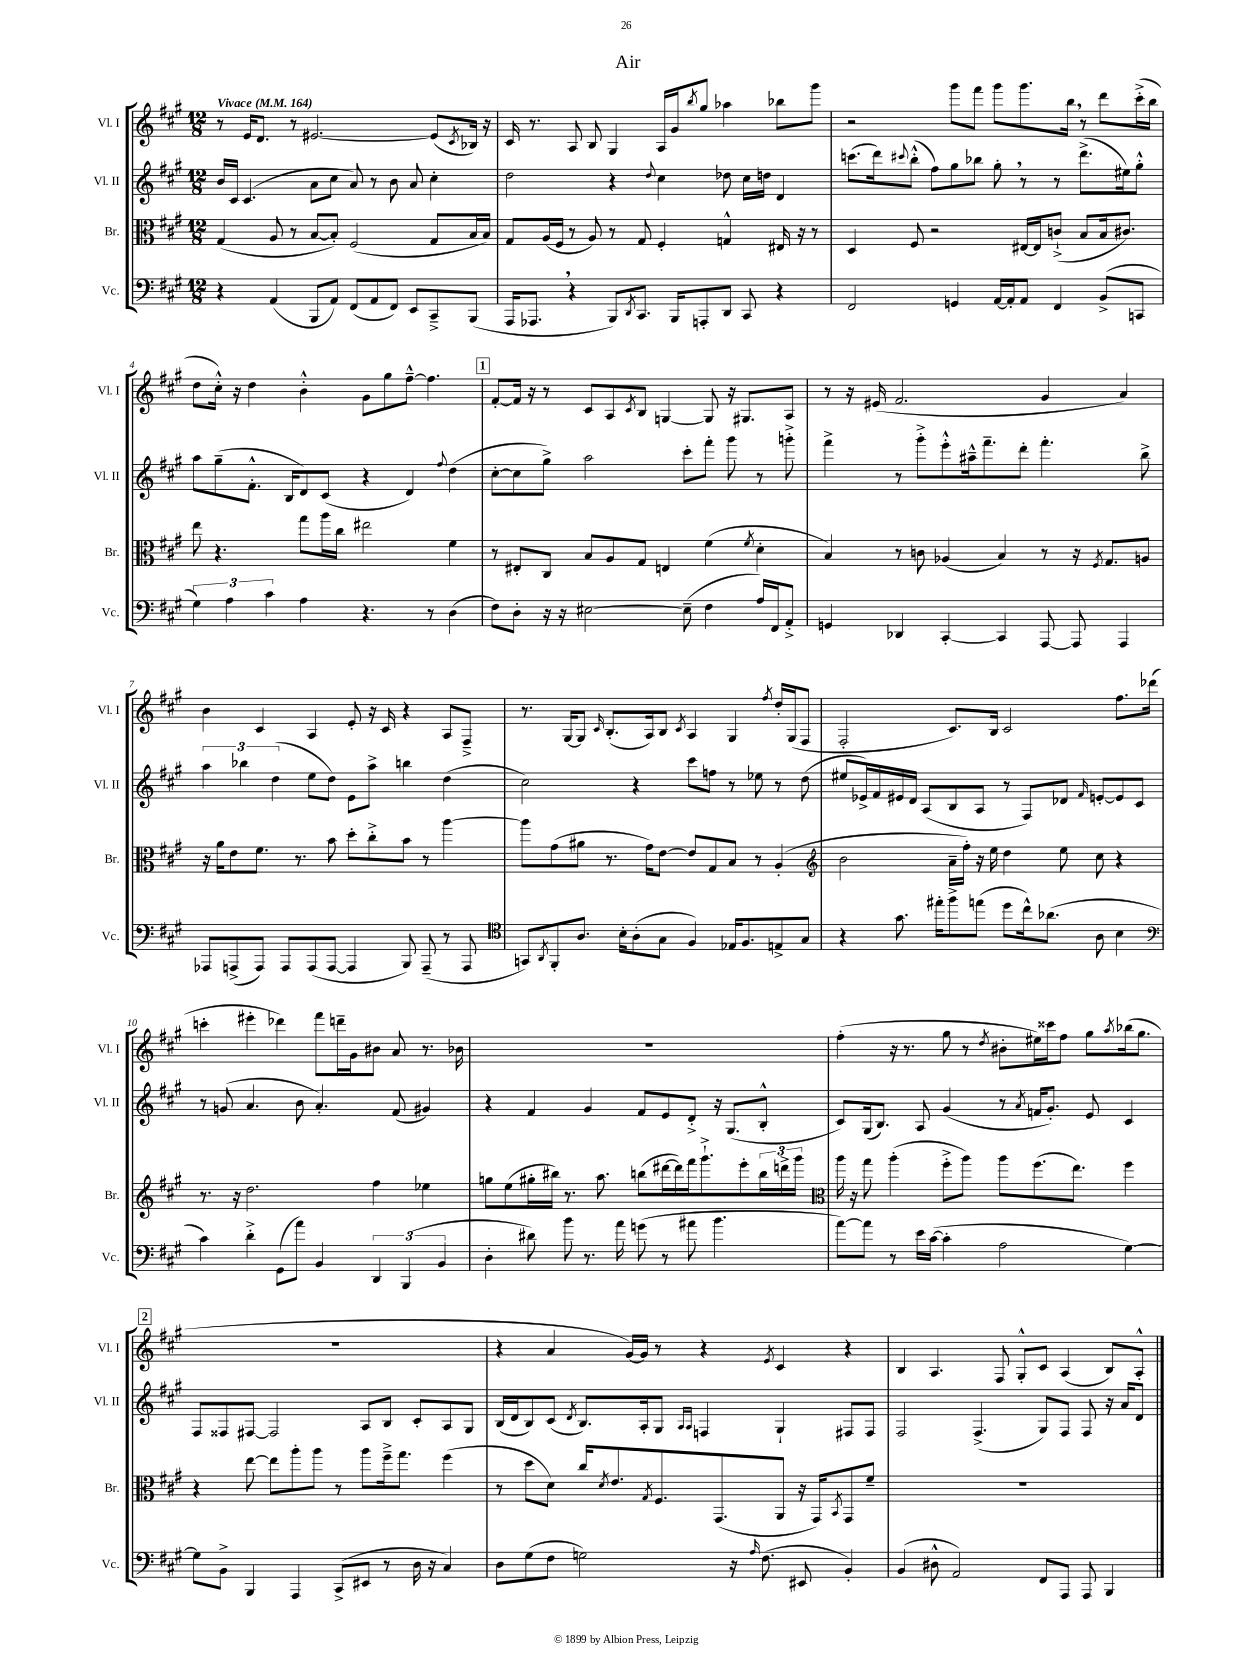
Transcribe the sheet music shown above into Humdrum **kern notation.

**kern	**kern	**kern	**kern
*staff4	*staff3	*staff2	*staff1
*clefF4	*clefC3	*clefG2	*clefG2
*k[f#c#g#]	*k[f#c#g#]	*k[f#c#g#]	*k[f#c#g#]
*M12/8	*M12/8	*M12/8	*M12/8
*MM164	*MM164	*MM164	*MM164
4r	(4G#	16b	8r
.	.	16c#	.
.	.	(4.c#	16e
.	.	.	8.d
(4AA	8A	.	.
.	8r	.	8r
8BBB	[8B	8a	[2.e#
8AA)	8B'])	8cc#	.
(8FF#	(2F#	8a)	.
8AA	.	8r	.
8FF#)	.	8b	.
8EE	.	8a	.
8CC#~^	8G#	4cc#'	(8e#]
.	.	.	8qc#
(8BBB	16B	.	16B-)
.	16B)	.	16r
=	=	=	=
16AAA	8G#	2dd	16c#
8.AAA-	.	.	8.r
.	(16A	.	.
.	16F#	.	.
4r	8r	.	8A
.	8A)	.	8B
8BBB)	8r	4r	4G#
8qDD	.	.	.
8.CC#	8G#	.	.
.	.	8qqdd	.
.	4F#'	4cc#	16A
16BBB	.	.	16g#
.	.	.	8qbb
8AAA'	.	.	8gg#
8DD	4G^^	8dd-	4aa-
8CC#	.	16cc#	.
.	.	16dd	.
4r	16E#	4d	8bb-
.	16r	.	.
.	8r	.	8ggg#
=	=	=	=
2FF#	4D	(8.ccc	2r
.	.	16ddd)	.
.	.	8qqccc#	.
.	8F#	(8bb'^^	.
.	2r	8ff#)	.
4GG	.	8gg#	8ggg#
.	.	8bb-	8fff#
[16AA	.	8gg#'	8ggg#
16AA']	.	.	.
8AA	[16E#	8r	8.ggg#
.	16E#]	.	.
4FF#	(8c`^	8r	.
.	.	.	16bb
.	8B	(8.ddd^	8r
(8BB^	16B	.	8ddd
.	8.c#)	16ee#)	.
8CC	.	8gg#'^^	(16ccc#'^
.	.	.	16bb
=	=	=	=
6G#)	8ee	8aa	8dd
.	4.r	(8gg#~	16cc#'^^)
6A	.	.	.
.	.	.	16r
.	.	8.f#'^^	4dd
6c#	.	.	.
.	.	16B	.
4A	8gg#	8d)	4b'^^
.	16aa	(8c#	.
.	16cc#	.	.
4.r	2ee#	4r	8g#
.	.	.	8gg#
.	.	4d)	[8ff#~^^
8r	.	.	4.ff#]
.	.	8qqff#	.
(4D	4f#	(4dd	.
=	=	=	=
8F#)	8r	[8cc#'	[8f#'
8D'	8E#'	8cc#]	16f#]
.	.	.	16r
16r	8C#	8gg#^)	8r
16r	.	.	.
[2E#	8B	2aa	8c#
.	8A	.	8A
.	.	.	8qc#
.	8G#	.	8B
.	4E	.	[4G
(8E#~]	.	8ccc#'	.
4F#	(4f#	8fff#'	8G]
.	.	8ggg#	16r
.	.	.	8.G#
.	8qf#	.	.
16A)	4d'	8r	.
16FF#	.	.	.
8AA'^	.	8ggg'^	8A
=	=	=	=
4GG	4B)	4fff#^	8r
.	.	.	16r
.	.	.	(16e#
4DD-	8r	8r	2.f#
.	8c	8ggg#'^	.
[4CC#'	(4A-	8eee'^^	.
.	.	16aa#~^^	.
.	.	8.fff#~	.
4CC#]	4B)	.	.
.	.	8ddd'	.
[8AAA	8r	4.fff#'	4g#
8AAA]	16r	.	.
.	8qF#	.	.
.	8.G#	.	.
4AAA	.	.	4a)
.	8A	8bb^	.
=	=	=	=
8AAA-	16r	6aa	4b
.	16a	.	.
(8AAA^	8e	.	.
.	.	6bb-	.
8AAA)	8.f#	.	4c#
.	.	(6dd	.
8AAA	.	.	.
.	8.r	.	.
(8AAA	.	8ee	4A
[8AAA	8b	8dd)	.
4AAA]	8dd'	8e	8e'
.	8cc#'^	8aa^	16r
.	.	.	16c#
8BBB)	8b	4bb	4r
(8AAA~	8r	.	.
8r	[4aa	(4dd	8A
8AAA	.	.	8F#~^
=	=	=	=
*clefC4	*	*	*
8GG)	8aa]	2cc#)	8.r
8qAA	.	.	.
8FF#'	(8g#	.	.
.	.	.	[16G#
8.A	8a#	.	8G#]
.	.	.	16qqc#
.	8.r	.	(8.B'
16B'	.	.	.
(8A'	.	4r	.
.	16g#)	.	16A)
8G#	[8e	.	8B
.	.	.	8qc#
4F#)	8e]	8ccc#	4A
.	8G#	8ff	.
16E-	8B	8r	4G#
8.F#	.	.	.
.	8r	8ee-	.
.	.	.	8qff#
8E^	(4A'	8r	16dd'
.	.	.	(16G#
8G#	.	(8dd	8F#
=	=	=	=
*	*clefG2	*	*
4r	2b	8ee#	2F#'
.	.	16e-^)	.
.	.	16f#	.
8.g#	.	16e#	.
.	.	16d	.
.	.	(8A	.
16ee#'	.	.	.
8ff#^	16a~	8B	8.c#)
.	16ff#')	.	.
(8ee	16r	8A	.
.	16ee	.	16B
8dd	4dd	8r	2c#
16cc#^^)	.	8F#)	.
(8.a-	.	.	.
.	8ee	8d-	.
.	.	16qqf#	.
8A	8cc#	[8e'	.
4B	4r	8e]	8.ff#
.	.	8c#	.
.	.	.	(16ddd-
=	=	=	=
*clefF4	*	*	*
4c#)	8.r	8r	4ccc'
.	.	(8g	.
.	16r	.	.
4d'^	2.dd	4.a	4eee#'
(8GG#	.	.	4ddd-)
8a)	.	8b	.
4BB	.	4.a')	8fff#
.	.	.	16ddd~
.	.	.	16g#
6DD	4ff#	.	8b#
.	.	(8f#	8a
(6BBB	.	.	.
.	4ee-	4g#)	8.r
6BB	.	.	.
.	.	.	16b-
=	=	=	=
4D'	8gg	4r	1.r
.	(8ee	.	.
8d#)	16gg#'	4f#	.
.	16bb#)	.	.
8b	8.r	.	.
8.r	.	4g#	.
.	8.aa	.	.
16a	.	.	.
(8g	(8bb	8f#	.
8r	[16ddd#	8e	.
.	16ddd#])	.	.
8a#	16fff#	8d'^	.
.	8.ggg#`^	.	.
4.b	.	16r	.
.	.	(8.G#	.
.	8eee'	.	.
.	24bb	8B'^^	.
.	24ddd^	.	.
.	24ggg#	.	.
=	=	=	=
*	*clefC3	*	*
[8a)	16aa	8c#)	(4ff#'
.	16r	.	.
8a]	8gg#	(16G#	.
.	.	8.B)	.
8r	(4aa'	.	16r
.	.	.	8.r
16e	.	8A	.
([16c#	.	.	.
4c#']	8ff#'^	(4g#	8gg#
.	8aa)	.	8r
.	.	.	8qdd
2A	8aa	8r	8b#'
.	.	8qa	.
.	(8.ff#	16f	16ee#)
.	.	8.g#')	16ccc##
.	.	.	8ff#
.	8.ee)	.	.
.	.	8e	8gg#
.	.	.	8qaa
[4G#)	4ff#	4c#	(16bb-
.	.	.	8.gg#
=	=	=	=
8G#]	4r	8F#	1.r
8BB^	.	8F##	.
4BBB	[8ee	[8F#	.
.	8ee]	2F#]	.
4AAA	8aa'	.	.
.	8aa	.	.
(8CC#^	8r	.	.
8EE#	8aa	8A	.
8r	16ff#~^	8B	.
.	8.gg#	.	.
16D	.	8c#'	.
16r	.	.	.
4C#)	(4ff#	8A	.
.	.	8G#	.
=	=	=	=
8D	8r	(16B	4r
.	.	16d	.
(8G#	8dd	8B)	.
8F#	8d)	(8c#	4a
.	.	8qd	.
2G)	16cc#	8.B)	.
.	8qd	.	.
.	8.e	.	.
.	.	.	[16g#)
.	.	16A'	16g#]
.	8qG#	.	.
.	8.F#	8G#	8r
.	.	16qqA	.
.	.	16qqA	.
.	.	4F	4r
.	(8.GG#	.	.
16r	.	.	.
16qqA	.	.	.
(8.F#	.	.	.
.	.	.	8qe
.	8AA	4G#`	4c#
8EE#	16r	.	.
.	16GG#)	.	.
.	8qBB	.	.
4BB')	8GG#	8F#	4r
.	8f#~	8F#	.
=	=	=	=
(4BB	1.r	2F#	4B
8D#^^	.	.	4.A
2AA)	.	.	.
.	.	(4.F#^	.
.	.	.	8F#
.	.	.	8G#'^^
8FF#	.	8G#)	8c#
8AAA	.	8F#	(4A
8AAA	.	8F#	.
4BBB	.	16r	8B)
.	.	16a	.
.	.	8d	8A'^^
==	==	==	==
*-	*-	*-	*-
